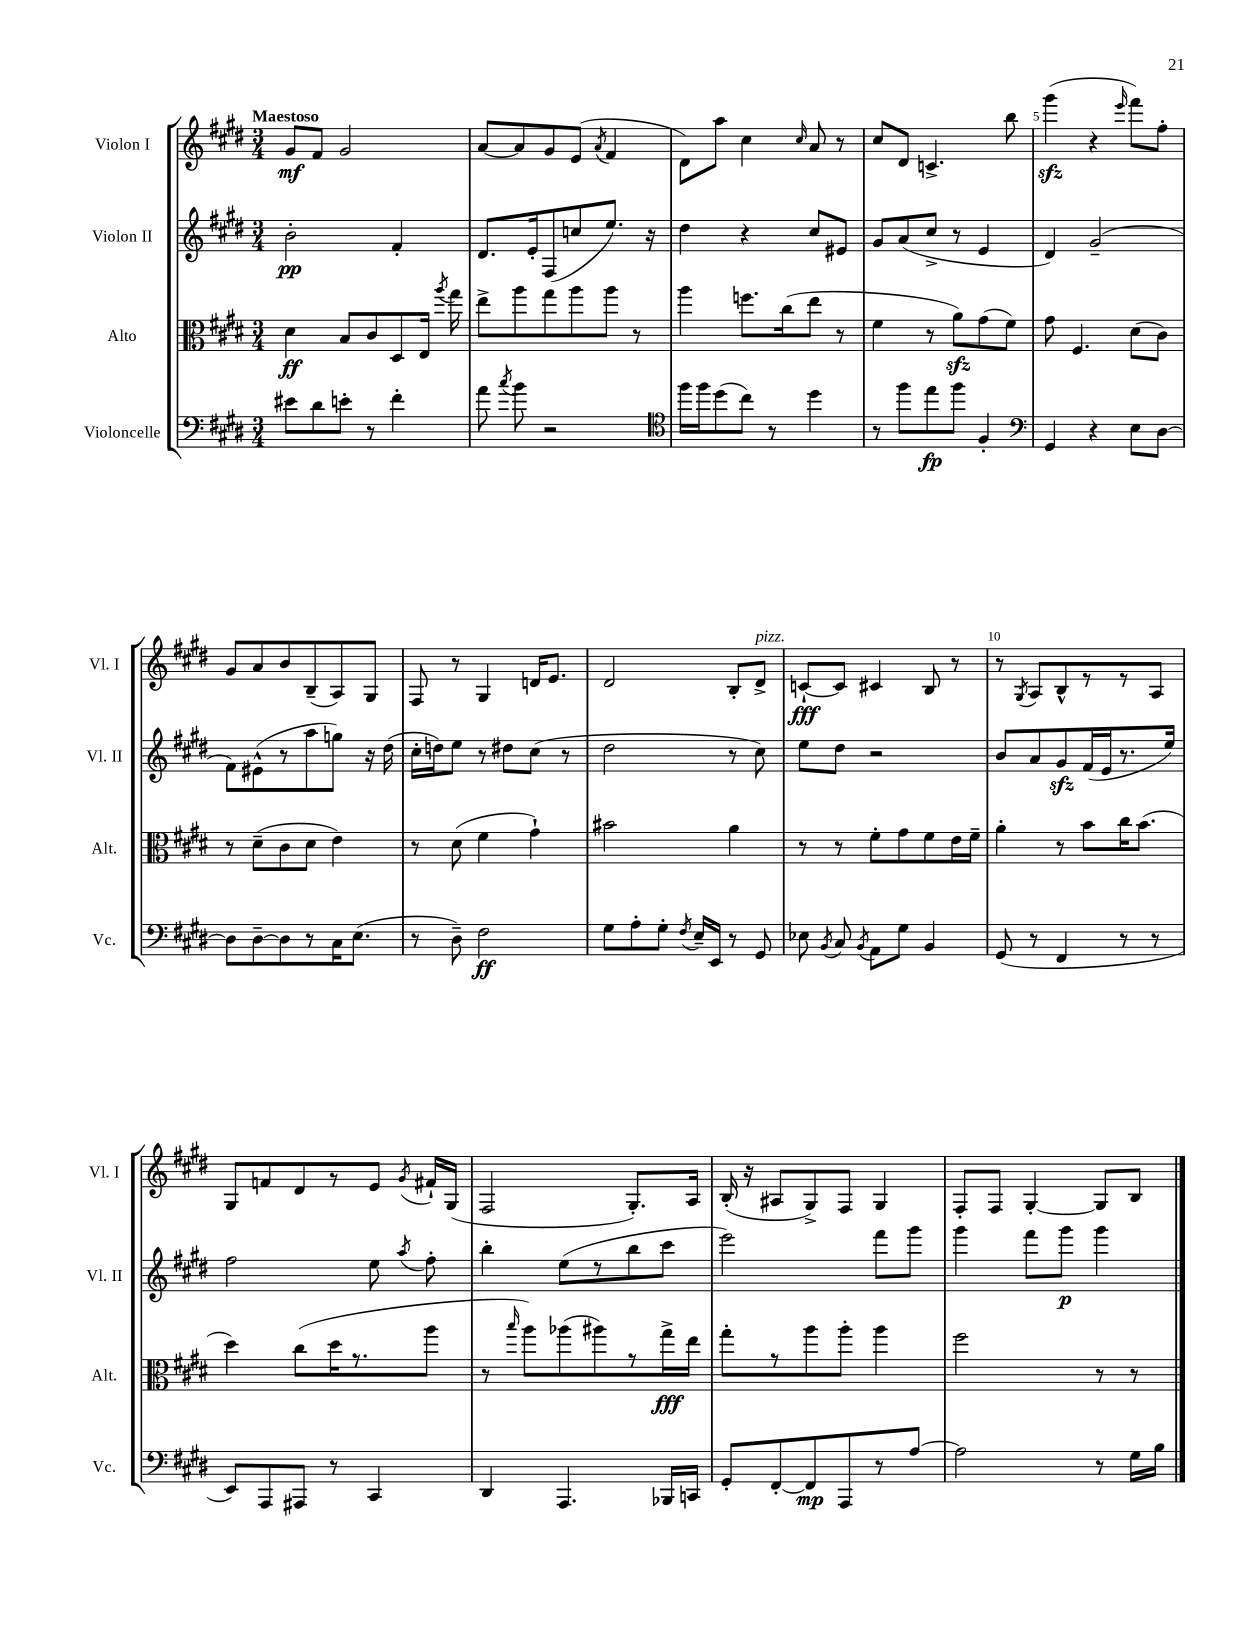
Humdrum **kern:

**kern	**kern	**kern	**kern
*staff4	*staff3	*staff2	*staff1
*clefF4	*clefC3	*clefG2	*clefG2
*k[f#c#g#d#]	*k[f#c#g#d#]	*k[f#c#g#d#]	*k[f#c#g#d#]
*M3/4	*M3/4	*M3/4	*M3/4
8e#\L	4d#\	2b'\	8g#/L
8d#\	.	.	8f#/J
8e'\J	8B/L	.	2g#/
8r	8c#/	.	.
4f#'\	8D#/	4f#'/	.
.	16E/Jk	.	.
.	8qaa/	.	.
.	16gg#\	.	.
=	=	=	=
8a\	8ee^\L	8.d#/L	[8a/L
8qcc#/	.	.	.
8b\	8aa\	.	8a/]
.	.	16e'/k	.
2r	8gg#\	(8F#/	8g#/
.	8aa\	8cc/	(8e/J
.	.	.	8qa/
.	8aa\J	8.ee/J)	4f#/
.	8r	.	.
.	.	16r	.
=	=	=	=
*clefC4	*	*	*
16ff#\LL	4aa\	4dd#\	8d#\L)
16ff#\J	.	.	.
(8dd#\	.	.	8aa\J
8cc#\J)	8.ff\L	4r	4cc#\
8r	.	.	.
.	(16cc#\k	.	.
.	.	.	16qqcc#/
4dd#\	8ee\J	8cc#/L	8a/
.	8r	8e#/J	8r
=	=	=	=
8r	4f#\	8g#/L	8cc#/L
8ff#\L	.	(8a/	8d#/J
8ee\	8r	8cc#^/J	4.c^/
8ff#\J	8a\L)	8r	.
4F#'/	(8g#\	4e/	.
.	8f#\J)	.	8bb\
=	=	=	=
*clefF4	*	*	*
4GG#/	8g#\	4d#/)	(4ggg#\
.	4.F#/	.	.
4r	.	(2g#~/	4r
.	.	.	16qqeee/
8E\L	(8d#\L	.	8fff#\L)
[8D#\J	8c#\J)	.	8ff#'\J
=	=	=	=
8D#\]L	8r	8f#\L)	8g#/L
[8D#~\	(8d#~\L	(8e#^^\	8a/
8D#\]	8c#\	8r	8b/
8r	8d#\J	8aa\	(8B~/
16C#\K	4e\)	8gg\J)	8A/)
(8.E\J	.	.	.
.	.	16r	8G#/J
.	.	(16dd#\	.
=	=	=	=
8r	8r	16cc#'\LL	8F#/
.	.	16dd\J)	.
8D#~\)	(8d#\	8ee\J	8r
2F#\	4f#\	8r	4G#/
.	.	8dd#\L	.
.	4g#`\)	(8cc#\J	16d/LK
.	.	.	8.e/J
.	.	8r	.
=	=	=	=
8G#\L	2b#\	2dd#\	2d#/
8A'\	.	.	.
8G#'\J	.	.	.
8qF#/	.	.	.
16E~/LL	.	.	.
16EE/JJ	.	.	.
8r	4a\	8r	8B'/L
8GG#/	.	8cc#\)	8d#^/J
=	=	=	=
8E-\	8r	8ee\L	[8c`/L
8qBB/	.	.	.
8C#/	8r	8dd#\J	8c/]J
8qBB/	.	.	.
8AA\L	8f#'\L	2r	4c#/
8G#\J	8g#\	.	.
4BB/	8f#\	.	8B/
.	16e\L	.	8r
.	16f#~\JJ	.	.
=	=	=	=
(8GG#/	4a'\	8b/L	8r
.	.	.	8qG#/
8r	.	8a/	8A/L
4FF#/	8r	8g#/	8B^^/
.	8b\L	(16f#/L	8r
.	.	16e/J	.
8r	16cc#\K	8.r	8r
.	(8.b\J	.	.
8r	.	.	8A/J
.	.	16ee/Jk)	.
=	=	=	=
8EE/L)	4dd#\)	2ff#\	8G#/L
8AAA/	.	.	8f/
8AAA#/J	(8cc#\L	.	8d#/
8r	16dd#\K	.	8r
.	8.r	.	.
4CC#/	.	8ee\	8e/J
.	.	8qaa/	8qg#/
.	8aa\J	8ff#'\	16f#`/LL
.	.	.	(16G#/JJ
=	=	=	=
4DD#/	8r	4bb'\	2F#/
.	16qqbb/	.	.
.	8aa\L)	.	.
4.AAA/	(8aa-\	(8ee\L	.
.	8aa#\)	8r	.
.	8r	8bb\	8.G#'/L)
16BBB-/LL	16gg#^\L	8ccc#\J	.
16CC/JJ	16ee\JJ	.	16A/Jk
=	=	=	=
8GG#'/L	8gg#'\L	2eee\)	(16B'/
.	.	.	16r
[8FF#'/	8r	.	8A#/L
8FF#/]	8aa\	.	8G#^/)
8AAA/	8aa'\J	.	8F#/J
8r	4aa\	8fff#\L	4G#/
[8A/J	.	8ggg#\J	.
=	=	=	=
2A\]	2ff#\	4ggg#\	8F#'/L
.	.	.	8F#/J
.	.	8fff#\L	[4G#'/
.	.	8ggg#\J	.
8r	8r	4ggg#\	8G#/]L
16G#\LL	8r	.	8B/J
16B\JJ	.	.	.
==	==	==	==
*-	*-	*-	*-
